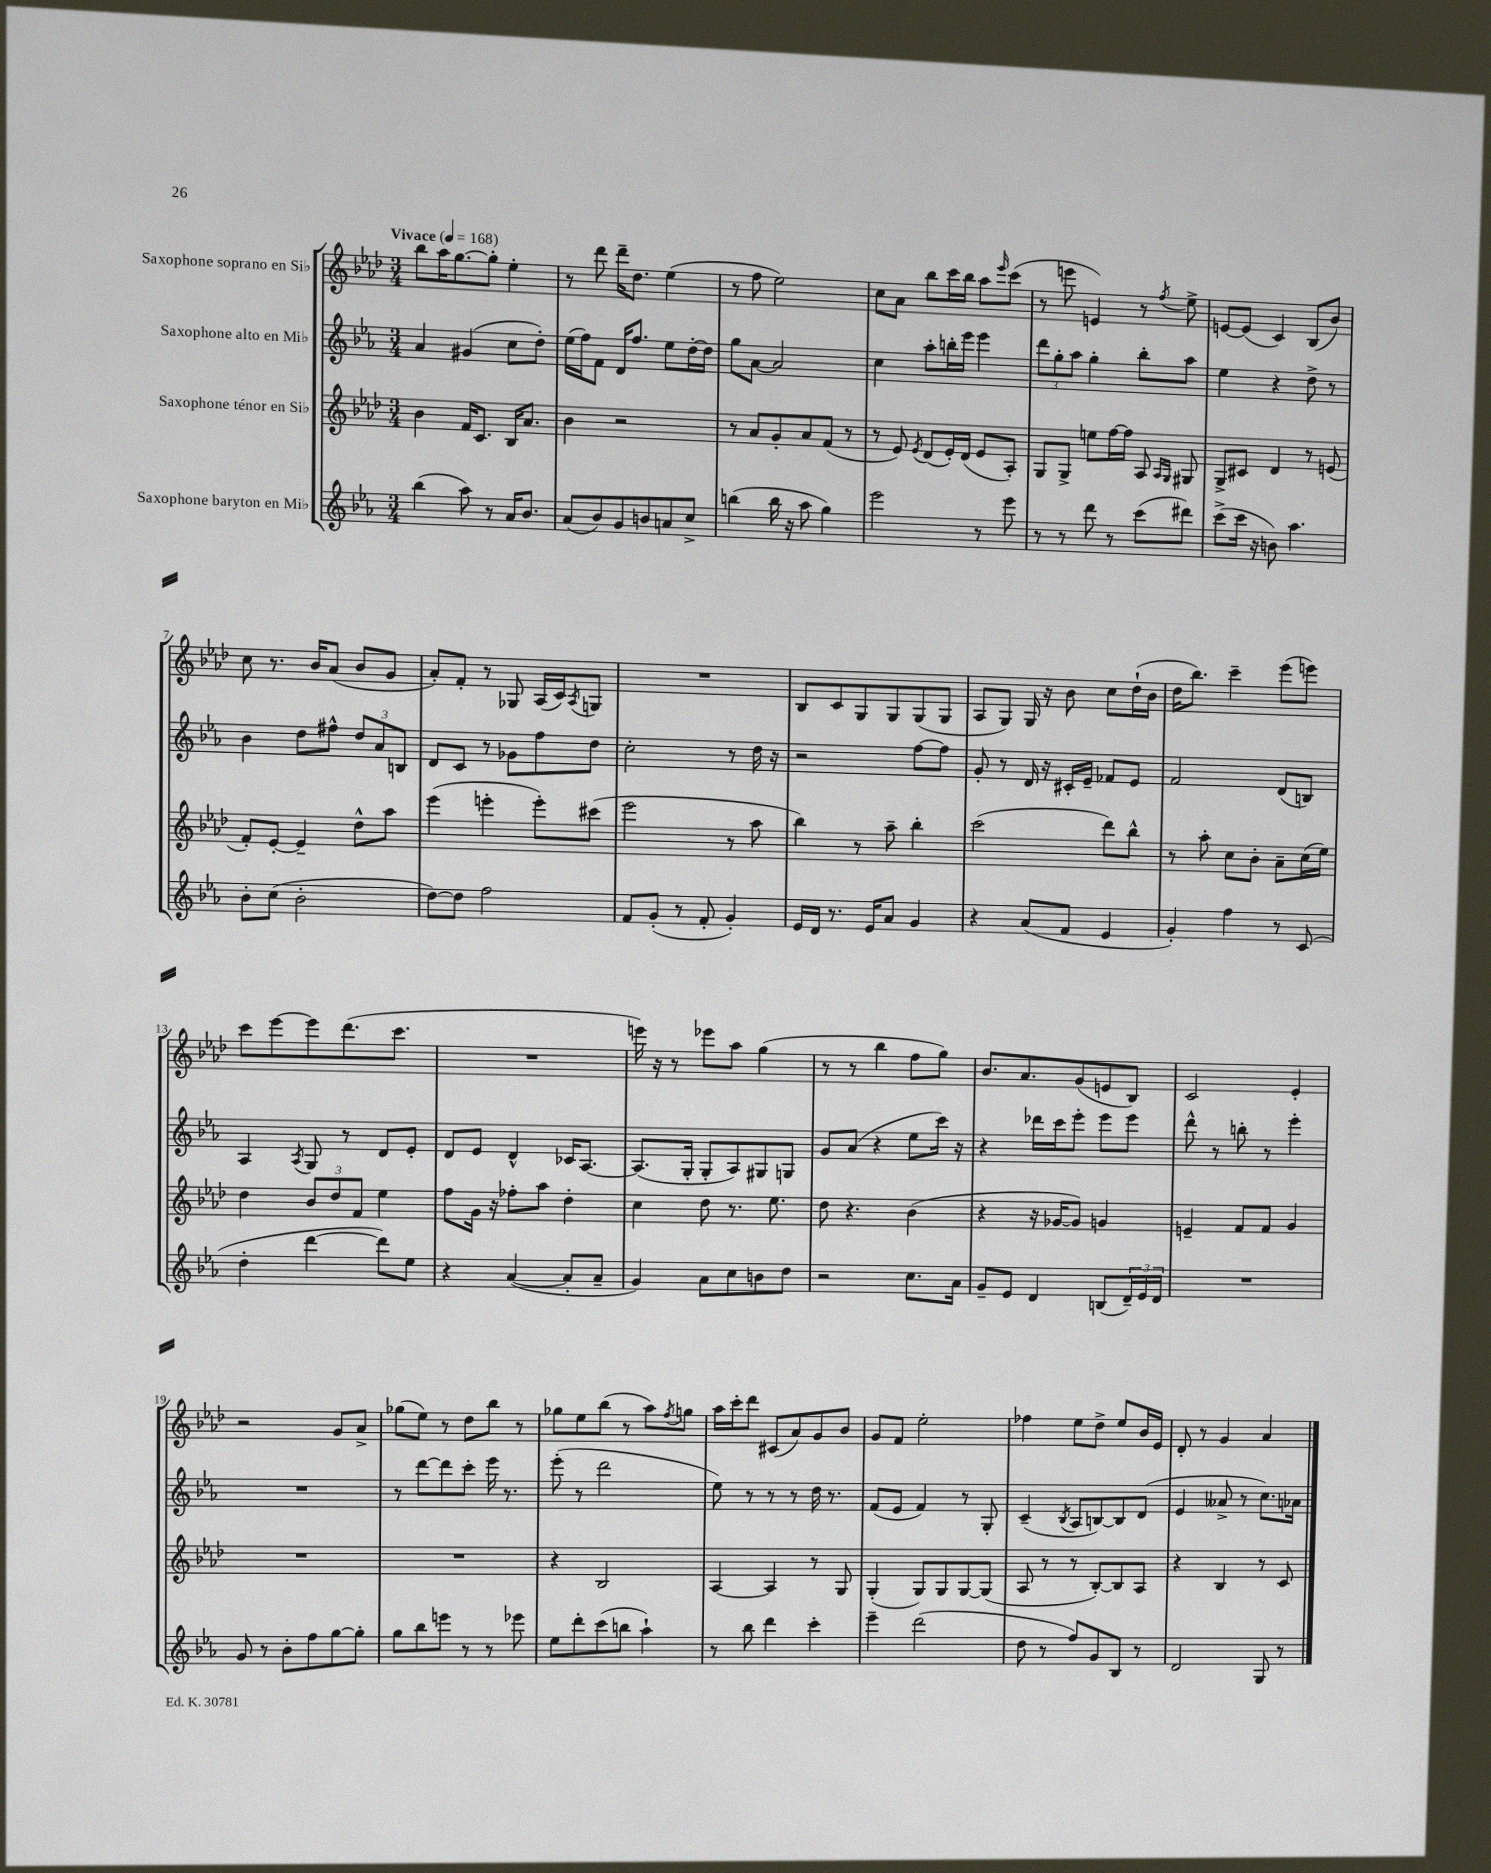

**kern	**kern	**kern	**kern
*staff4	*staff3	*staff2	*staff1
*clefG2	*clefG2	*clefG2	*clefG2
*k[b-e-a-]	*k[b-e-a-d-]	*k[b-e-a-]	*k[b-e-a-d-]
*M3/4	*M3/4	*M3/4	*M3/4
*MM168	*MM168	*MM168	*MM168
(4bb-\	4b-\	4a-/	8bb-\L
.	.	.	16aa-\K
.	.	.	[8.gg\
8aa-\)	16f/LK	(4g#/	.
.	8.c/J	.	.
8r	.	.	8gg'\]J
16a-/LK	16B-/LK	8cc\L	4ee-'\
8.b-/J	8.a-/J	.	.
.	.	8dd'\J)	.
=	=	=	=
(8a-/L	4b-\	(16ee-\LL	8r
.	.	16ff\J)	.
8b-/)	.	8f\J	8ddd-\
8g/	2r	16d/LK	16ddd-~\LK
.	.	8.ff/J	8.dd-\J
8b/	.	.	.
8a/	.	8ee-\L	(4ee-\
8cc^/J	.	[16dd'\L	.
.	.	16dd\]JJ	.
=	=	=	=
(4bb\	8r	8gg\L	8r
.	8a-/L	[8a-\J	8ff\
16bb\	8g'/	2a-/]	2ee-\)
16r	.	.	.
8aa-\	8a-/	.	.
4gg\)	(8f/J	.	.
.	8r	.	.
=	=	=	=
2eee-\	8r	4cc\	8cc\L
.	8e-/)	.	8a-\J
.	8qe-/	.	.
.	(8d-/L	8aa-'\L	8bb-\L
.	16e-'/L)	16bb'\L	16ccc\L
.	(16d-/JJ	16eee-\JJ	16bb-\JJ
8r	8e-/L	4eee-\	8aa-\L
.	.	.	16qqeee-/
8eee-\	8A-'/J)	.	(8ccc\J
=	=	=	=
8r	8G/L	12ddd\L	8r
.	.	12gg'\	.
8r	8G^/J	.	8eee\
.	.	12aa-\J	.
8ddd\	8ee\L	4gg'\	4e/)
8r	[16ff\L	.	.
.	16ff\]JJ	.	.
(8ccc\L	8A-/	8bb-'\L	8r
.	16qqA-/LL	.	.
.	16qqG/JJ	.	8qff/
8ddd#\J)	8G#/	8aa-\J	8ee-^\
=	=	=	=
(8ccc^\L	8G^/L	4ee-\	[8e/L
16ccc\Jk	8c#/J	.	(8e/]J
16r	.	.	.
8b\)	4d-/	4r	4c/)
4.aa-\	.	.	.
.	8r	8dd^\	(8B-/L
.	(8e/	8r	8b-/J)
=	=	=	=
8b-'\L	8f'/L)	4b-\	8cc\
(8cc\J	[8e-'/J	.	8.r
2b-'\	4e-~/]	8dd\L	.
.	.	.	16b-/LK
.	.	8ff#^^\J	(8a-/J
.	8dd-^^\L	12dd/L	8b-/L
.	.	12a-/	.
.	8aa-\J	.	8g/J
.	.	12B/J	.
=	=	=	=
[8dd\L)	(4eee-\	8d/L	8a-'/L)
8dd\]J	.	8c/J	8f'/J
2ff\	4eee'\	8r	8r
.	.	8g-\L	8G-/
.	8eee'\L)	8ff\	(16A-/LL
.	.	.	16c/J)
.	.	.	8qA-/
.	(8ccc#\J	8dd\J	8G/J
=	=	=	=
8f/L	2eee-\	2cc'\	2.r
(8g'/J	.	.	.
8r	.	.	.
8f'/	.	.	.
4g'/)	8r	8r	.
.	8aa-\	16dd\	.
.	.	16r	.
=	=	=	=
16e-/LL	4bb-\)	2r	8B-/L
16d/JJ	.	.	.
8.r	.	.	8c/
.	8r	.	8G/
16e-/LK	.	.	.
8a-/J	8aa-~\	.	8G/
4g/	4bb-'\	[8ff\L	(8G/
.	.	8ff\]J	8G/J
=	=	=	=
4r	(2ccc\	8g'/	8A-/L
.	.	8r	8G/J)
(8a-/L	.	16d/	16G/
.	.	16r	16r
8f/J	.	16c#'/LL	8b-\
.	.	16e-~/JJ	.
4e-/	8ddd-\L)	8f-/L	8cc\L
.	8bb-^^\J	8e-/J	(16dd-`\L
.	.	.	16b-\JJ
=	=	=	=
4g'/)	8r	2f/	16dd-\LK
.	.	.	8.bb-\J)
.	8aa-'\	.	.
4ff\	8cc\L	.	4ccc~\
.	8b-'\J	.	.
8r	8a-~\L	(8d/L	(8eee-\L
(8c/	(16cc\L	8B/J)	8eee\J)
.	16ee-\JJ)	.	.
=	=	=	=
4dd'\	4dd-\	4A-/	8ccc\L
.	.	.	[8eee-\
.	.	8qA-/	.
[4ddd\	12b-/L	8G/	8eee-\]
.	12dd-/	.	.
.	.	8r	(8.ddd-\
.	12f/J	.	.
8ddd\]L)	4ee-\	8d/L	.
.	.	.	8.ccc\J
8ee-\J	.	8e-'/J	.
=	=	=	=
4r	8ff\L	8d/L	2.r
.	16g\Jk	8e-/J	.
.	16r	.	.
([4a-/	8ff-'\L	4d^^/	.
.	8aa-\J	.	.
8a-'/]L	4dd-'\	16c-/LK	.
.	.	[8.A-/J	.
8a-~/J	.	.	.
=	=	=	=
4g/)	4cc\	(8.A-/]L	16eee\)
.	.	.	16r
.	.	.	8r
.	.	16G'/Jk	.
8a-\L	8dd-\	8G'/L	8eee-\L
8cc\	8.r	8A-/)	8aa-\J
8b\	.	8G#/	(4gg\
.	8.ee-\	.	.
8dd\J	.	8G/J	.
=	=	=	=
2r	8dd-\	8g/L	8r
.	4.r	(8a-/J	8r
.	.	4r	4bb-\
8.cc\L	(4b-\	8ee-\L	8ff\L
.	.	16ccc\Jk)	8gg\J)
16a-\Jk	.	16r	.
=	=	=	=
8g~/L	4r	4r	8.b-/L
8e-/J	.	.	.
.	.	.	8.a-/
4d/	16r	16ddd-\LL	.
.	[16g-/LK	16ccc\J	.
.	8g-/]J)	8eee-'\J	(8g/
(8B/L	4g/	8eee-\L	8e/
24d~/L)	.	8eee-\J	8B-/J)
24e-/	.	.	.
24d/JJ	.	.	.
=	=	=	=
2.r	4e~/	8ddd^^\	2c/
.	.	8r	.
.	8f/L	8bb'\	.
.	8f/J	8r	.
.	4g/	4eee-'\	4e-'/
=	=	=	=
8g/	2.r	2.r	2r
8r	.	.	.
8b-'\L	.	.	.
8ff\	.	.	.
[8gg\	.	.	8g/L
8gg'\]J	.	.	8a-^/J
=	=	=	=
8gg\L	2.r	8r	(8gg-\L
8bb-\	.	[8ddd\L	8ee-\J)
8eee\J	.	8ddd\]	8r
8r	.	8ccc'\J	8dd-\L
8r	.	16eee-\	8bb-\J
.	.	8.r	.
8eee-\	.	.	8r
=	=	=	=
8ee-\L	4r	(8eee-'\	8gg-\L
8ddd'\	.	8r	8ee-\
(8ccc\	2B-/	2ddd\	(8bb-\J
8bb\J	.	.	8r
4aa-`\)	.	.	8aa-\L)
.	.	.	8qff/
.	.	.	8gg\J
=	=	=	=
8r	[4A-/	8ee-\)	16aa-\LL
.	.	.	16ccc'\J
8bb-\	.	8r	8ddd-\J
4ddd\	4A-/]	8r	(8c#/L
.	.	8r	8a-/)
4ccc'\	8r	16dd\	8g/
.	.	8.r	.
.	8G/	.	8b-/J
=	=	=	=
4eee-~\	(4G'/	(8f/L	8g/L
.	.	8e-/J	8f/J
(2ddd\	8G/L)	4f/)	2ee-'\
.	8G/	.	.
.	[8G/	8r	.
.	(8G/]J	8G'/	.
=	=	=	=
8dd\	8A-/	(4c~/	4ff-\
8r	8r	.	.
.	.	8qB-/	.
8ff/L)	8r	8A-/L	8ee-\L
8g/	[8B-'/L)	[8B/)	8dd-^\J
8B-/J	8B-/]	8B/]	8ee-/L
8r	8A-/J	(8d/J	16b-/L
.	.	.	16e-/JJ
=	=	=	=
2d/	4r	4e-/	8d-'/
.	.	.	8r
.	4B-/	8a--^/	4g/
.	.	8r	.
8G/	8r	8.cc\L)	4a-/
8r	8c/	.	.
.	.	16a-\Jk	.
==	==	==	==
*-	*-	*-	*-
